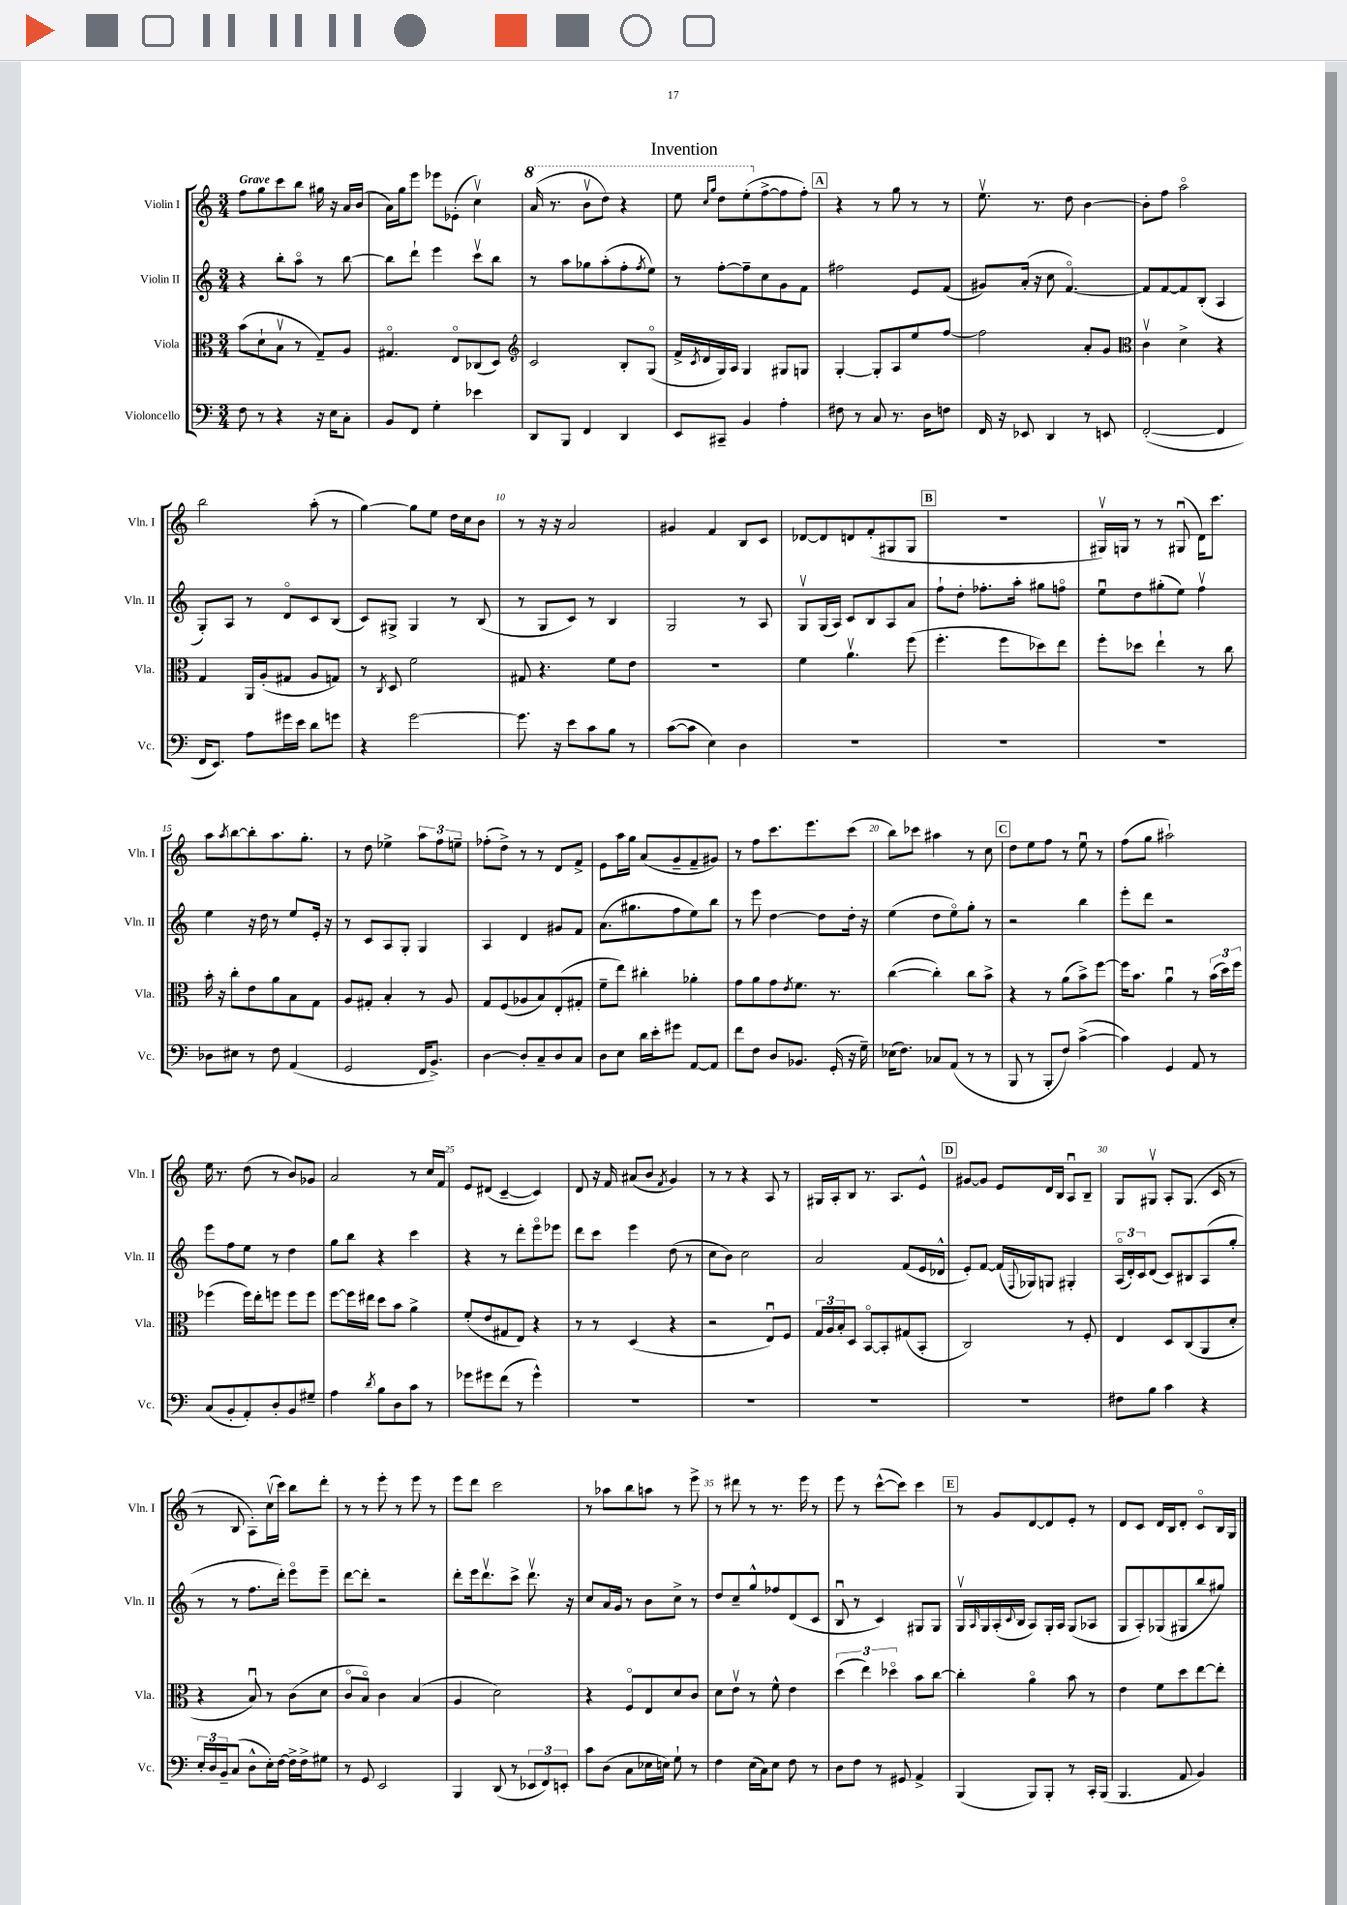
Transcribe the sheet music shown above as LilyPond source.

\header { title = "Invention" }
<<
\new StaffGroup <<
\new Staff = "s0" \with { instrumentName = "Violin I" shortInstrumentName = "Vln. I" } {
    \clef treble \key c \major \numericTimeSignature \time 3/4 \tempo "Grave"
    f''8 g''8 c'''8 b''8 gis''16 r16 a'16 b'16( |
    a'16) g''16 e'''8 ees'''8 ees'8-.( c''4\upbow) |
    \ottava #1 a''16( r8. b''8\upbow d'''8) r4 |
    e'''8 \grace { c'''16 g'''16 } d'''8 e'''8-.( \ottava #0 f''8~-> f''8 f''8-.) |
    \mark \markup { \box "A" } r4 r8 g''8 r8 r8 |
    e''8.\upbow r8. d''8 b'4~ |
    b'8-. f''8 a''2\flageolet |
    b''2 a''8-.( r8 |
    g''4~) g''8 e''8 d''16 c''16 b'8 |
    r8 r16 r16 a'2 |
    gis'4 f'4 b8 c'8 |
    des'8~ des'8 d'8 f'8-.( gis8 gis8 |
    \mark \markup { \box "B" } R2. |
    gis16\upbow) g16 r8 r8 gis8\downbow( d'16) c'''8. |
    a''8 \acciaccatura { a''8 } b''8~ b''8-. a''8. g''8.-. |
    r8 d''8 ees''4-> \tuplet 3/2 { a''8 f''8 e''8-- } |
    fes''8-.( d''8->) r8 r8 d'8 f'8-> |
    e'8 a''16 g''16 a'8( g'8-- f'8-- gis'8) |
    r8 f''8 c'''8. e'''8. c'''8( |
    b''8) ces'''8 ais''4 r8 c''8 |
    \mark \markup { \box "C" } d''8 e''8 f''8 r8 e''8\downbow r8 |
    f''8( g''8 ais''2-!) |
    e''16 r8. d''8( r8 b'8) ges'8 |
    a'2 r8 c''16 f'16 |
    e'8 dis'8( c'4~-- c'4) |
    d'8 r16 f'16 ais'8( b'8 \acciaccatura { f'8 } g'4) |
    r8 r8 r4 a8 r8 |
    gis16 a16-. b8 r8. a8. e'8-^ |
    \mark \markup { \box "D" } gis'8~ gis'8 e'8 d'16 b16 a8\downbow b8-- |
    g8 gis8\upbow a8-. gis8.( c'16 r8 |
    r8 b8 a8-.) c''16\upbow( c'''16) b''8 d'''8-. |
    r8 r8 e'''8-. r8 e'''8 r8 |
    e'''8 d'''8 c'''2 |
    r8 aes''8 b''8 a''8 r8 e'''8-> |
    r8 dis'''8 r8 r8. e'''16 r8 |
    e'''8 r8 c'''8~-^( c'''8) c'''4 |
    \mark \markup { \box "E" } r8 g'8 d'8~ d'8 e'8-. r8 |
    d'8 c'8 d'16 b16 d'8-. c'8\flageolet b16 g16 \bar "|." |
}
\new Staff = "s1" \with { instrumentName = "Violin II" shortInstrumentName = "Vln. II" } {
    \clef treble \key c \major \numericTimeSignature \time 3/4
    r4 b''8-. a''8\flageolet r8 b''8~ |
    b''8 d'''8-! e'''4 c'''8\upbow b''8 |
    r8 a''8 ges''8 a''8-.( f''8-. \acciaccatura { f''8 } e''8) |
    r8 f''8~-. f''8-- c''8 g'8 f'8 |
    \mark \markup { \box "A" } fis''2 e'8 f'8( |
    gis'8) a'16-.( r16 c''8 f'4.~\flageolet) |
    f'8 f'8~ f'8 b8-.( a4 |
    g8-.) a8 r8 d'8\flageolet c'8 b8( |
    c'8) gis8-> gis4 r8 b8( |
    r8 g8 c'8) r8 b4 |
    g2 r8 a8 |
    g8\upbow g16( a16) c'8 b8 a8 a'8 |
    \mark \markup { \box "B" } f''8-! d''8-. fes''8.-. a''16-. gis''8 f''8\flageolet |
    e''8\downbow d''8 gis''8-.( e''8) f''4\upbow |
    e''4 r16 d''16 r8 e''8 e'16-. r16 |
    r8 c'8 a8 g8-. g4 |
    a4 d'4 gis'8 f'8 |
    a'8.( gis''8. f''8 e''8) b''8 |
    r8 e'''8 d''4~ d''8 d''16-. r16 |
    e''4( d''8 e''8\flageolet) g''8-. r8 |
    \mark \markup { \box "C" } r2 b''4 |
    e'''8-. d'''8 r2 |
    e'''8 f''8 e''8 r8 d''4 |
    g''8 b''8 r4 c'''4 |
    r4 r8 d'''8-. e'''8\flageolet ees'''8 |
    d'''8 c'''8 e'''4 d''8( r8 |
    c''8 b'8) c''2 |
    a'2 f'8( e'16 des'16-^ |
    \mark \markup { \box "D" } e'8-.) f'8~ f'16( \appoggiatura { f8 } ges16) g8 gis4-. |
    \tuplet 3/2 { a16\flageolet( d'16-.) c'16 } d'8( c'8) bis8 a8( g''8-. |
    r8 r8 f''8. d'''16-.) e'''8\flageolet e'''8-- |
    d'''8~ d'''8-. r2 |
    d'''8-. e'''16 d'''8.\upbow c'''8-> d'''8.\upbow r16 |
    c''8 a'16 g'16 r8 b'8 c''8-> r8 |
    d''8 c''8-- g''8-^ fes''8 d'8( c'8 |
    b8\downbow r8 c'4) gis8 gis8 |
    \mark \markup { \box "E" } g16\upbow \grace { a16 } g16 a16-.( \appoggiatura { c'8 } b16 a8) g16-. a16 g8( aes8 |
    g8 a8-.) ges8( gis8 b''8 gis''8) \bar "|." |
}
\new Staff = "s2" \with { instrumentName = "Viola" shortInstrumentName = "Vla." } {
    \clef alto \key c \major \numericTimeSignature \time 3/4
    b'8( d'8-! b8\upbow r8 g8--) a8 |
    gis4.\flageolet e8\flageolet ces8( d8) |
    \clef treble c'2 b8-. g8\flageolet( |
    f'16-> \acciaccatura { c'8 } d'16 g16) a16 g4 gis8 g8 |
    \mark \markup { \box "A" } g4~-. g8-. a8 e''8 f''8~ |
    f''2 a'8-. g'8 |
    \clef alto c'4\upbow d'4-> r4 |
    g4 a,16 a16-.( gis8 a8 g8) |
    r8 \acciaccatura { c8 } d8 f'2 |
    gis8 r4. f'8 e'8 |
    R2. |
    f'4 a'4.\upbow f''8( |
    \mark \markup { \box "B" } f''4.-. f''8 des''8) e''8 |
    f''8-. des''8 e''4-! r8 c''8 |
    b'16-. r16 c''8-. e'8 a'8 b8 g8 |
    a8 gis8-. b4-. r8 a8 |
    g8 f8( aes8 b8) e8-.( gis8-. |
    f'8-- e''8) cis''4-. aes'4-. |
    g'8 a'8 g'8 \acciaccatura { e'8 } f'8. r8. |
    c''4~( c''4-.) c''8 b'8-> |
    \mark \markup { \box "C" } r4 r8 a'8( b'8->) f''8~ |
    f''16 b'8. a'4\downbow r8 \tuplet 3/2 { b'16( d''16) f''16 } |
    fes''4( fes''16) e''16-. f''8 f''8 f''8 |
    f''8~ f''16 eis''16 d''8 b'8 a'4-> |
    f'8-.( e'8 gis8 e8) r4 |
    r8 r8 d4( r4 |
    r2 e8\downbow) f8 |
    \tuplet 3/2 { g16 a16 b16-. } d8 b,8~\flageolet b,8-. gis8( b,8-. |
    \mark \markup { \box "D" } c2) r8 f8-. |
    e4 d8 c8( a,8 d'8-. |
    r4 b8\downbow) r8 c'8( d'8 |
    c'8\flageolet b8\flageolet) c'4 b4( |
    a4 d'2) |
    r4 f8\flageolet e8 d'8 c'8 |
    d'8 e'8\upbow r8 f'8-^ e'4 |
    \tuplet 3/2 { d''4( e''4) des''4\flageolet } b'8 c''8~ |
    \mark \markup { \box "E" } c''4-. a'4\flageolet b'8 r8 |
    e'4 f'8 d''8 e''8~ e''8-. \bar "|." |
}
\new Staff = "s3" \with { instrumentName = "Violoncello" shortInstrumentName = "Vc." } {
    \clef bass \key c \major \numericTimeSignature \time 3/4
    f8 r8 r4 r16 e16 c8-. |
    b,8 f,8 g4-. ees'4 |
    d,8 b,,8 f,4 d,4 |
    e,8 cis,8-- b,4 a4-. |
    \mark \markup { \box "A" } fis8 r8 c8 r8. d16 f8 |
    f,16 r16 ees,8 d,4 r8 e,8 |
    f,2~-.( f,4 |
    f,16 e,8.) a8 gis'16 e'16 d'8 g'8 |
    r4 g'2~ |
    g'8. r16 e'8 c'8 b8 r8 |
    c'8~( c'8 e4) d4 |
    R2. |
    \mark \markup { \box "B" } R2. |
    R2. |
    des8 eis8 r8 f8 a,4( |
    g,2 f,16 b,8.->) |
    d4~ d8-. c8-- d8 c8 |
    d8 e8 d'16 e'16-. gis'8 a,8~ a,8 |
    f'8 f8 d8 bes,8. g,16-.( r16 g16--) |
    ees16( f8.) ces8 a,8( r8 r8 |
    \mark \markup { \box "C" } b,,8 r8 b,,8-. f8) c'4~->( |
    c'4) g,4 a,8 r8 |
    c8( b,8-. a,8-.) d8-. b,8 gis8-- |
    a4 \acciaccatura { d'8 } b8 d8 c'8 r8 |
    ges'8 gis'8 f'8( r8 gis'4-^) |
    R2. |
    R2. |
    R2. |
    \mark \markup { \box "D" } R2. |
    fis8 b8 c'4 r4 |
    \tuplet 3/2 { e16-. d16 b,16-- } c8( d8-^ e16-.) f16~ f16-> f16-> gis8 |
    r8 g,8 e,2 |
    b,,4 d,8( r8 \tuplet 3/2 { ees,8 f,8) e,8-. } |
    c'8 d8( c8 ees16 e16) g8-! r8 |
    f4 e16( c16) e8 f8 r8 |
    d8 f8 r8 gis,8 a,4-> |
    \mark \markup { \box "E" } b,,4( b,,8) b,,8-. r8 c,16-. b,,16( |
    b,,4. a,8 b,4) \bar "|." |
}
>>
>>
\layout { \context { \Score \override BarNumber.break-visibility = ##(#f #t #t) barNumberVisibility = #(every-nth-bar-number-visible 5) } }
